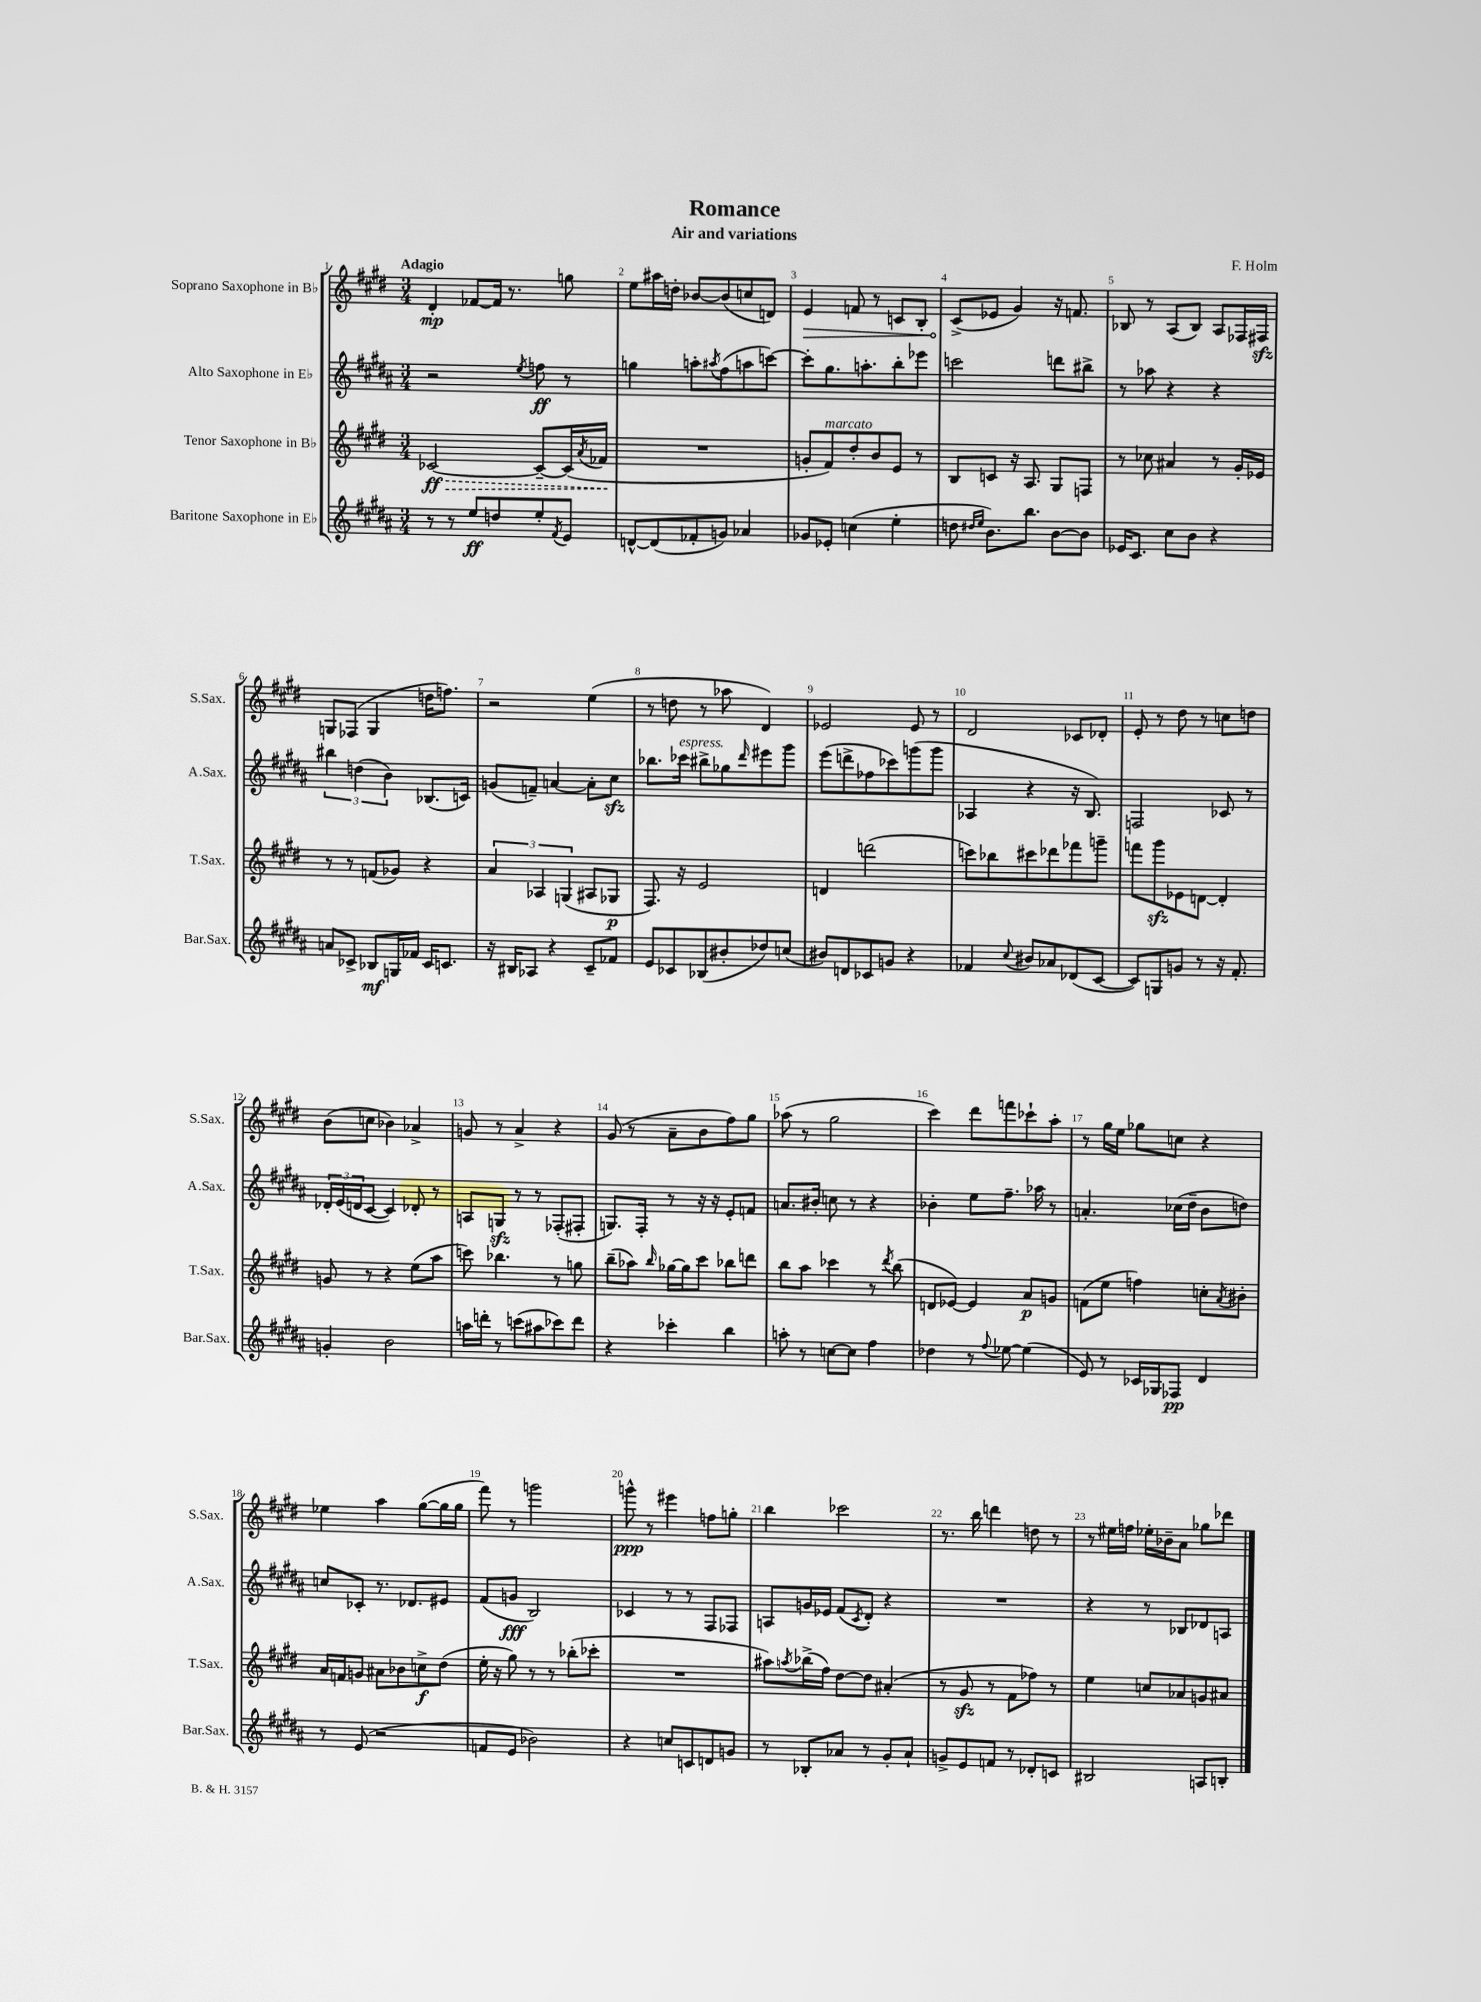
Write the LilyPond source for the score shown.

\header { title = "Romance" composer = "F. Holm" subtitle = "Air and variations" }
<<
\new StaffGroup <<
\new Staff = "s0" \with { instrumentName = "Soprano Saxophone in Bb" shortInstrumentName = "S.Sax." } {
    \clef treble \key e \major \numericTimeSignature \time 3/4 \tempo "Adagio"
    dis'4-.\mp fes'8~ fes'16 r8. g''8 |
    e''8 ais''16 d''16-. bes'8~ bes'8( c''8 d'8) |
    \once \override Hairpin.circled-tip = ##t e'4\> f'8 r8 c'8 b8-. |
    cis'8->\!( ees'8 gis'4) r16 f'8. |
    bes8 r8 a8( bes8) a8 fes16 fis16\sfz |
    g8 fes8( g4 d''16 f''8.) |
    r2 e''4( |
    r8 d''8 r8 aes''8 dis'4) |
    ees'2 ees'8 r8 |
    dis'2 ces'8 des'8-. |
    e'8-. r8 dis''8 r8 c''8 d''8 |
    b'8( c''8 bes'4) aes'4-> |
    g'8 r8 a'4-> r4 |
    gis'8( r8 a'8-- b'8 fis''8) gis''8 |
    aes''8( r8 gis''2 |
    cis'''4) dis'''8 f'''8 ces'''8-! a''8-. |
    r8 gis''16 e''16 ges''8 c''8 r4 |
    ees''4 a''4 gis''8~( gis''16 gis''16 |
    fis'''8) r8 g'''2 |
    g'''8-^\ppp r8 eis'''4 f''8 g''8-. |
    b''4 ces'''2 |
    r8. b''16 d'''4 d''8 r8 |
    r8 eis''16 f''16 ees''16-. bes'16-- a'8 ges''8 des'''8 \bar "|." |
}
\new Staff = "s1" \with { instrumentName = "Alto Saxophone in Eb" shortInstrumentName = "A.Sax." } {
    \clef treble \key b \major \numericTimeSignature \time 3/4
    r2 \acciaccatura { e''8 } f''8\ff r8 |
    g''4 a''8-. \acciaccatura { ais''8 } fis''8( a''8 c'''8~) |
    c'''8-. gis''8. a''8.-. b''8-. ees'''8 |
    c'''2 d'''8 bis''8-> |
    r8 aes''8 r4 r4 |
    \tuplet 3/2 { bis''4 d''4( b'4) } bes8.( c'16) |
    g'8( f'8--) a'4~ a'8-. cis''8\sfz |
    bes''8. ces'''16^\markup { \italic "espress." } bis''8-> ges''8 \grace { dis'''16 } eis'''8 gis'''8 |
    e'''8( d'''8-> fes''8 ces'''8) g'''8( g'''8 |
    aes4 r4 r16 b8.) |
    f2 ces'8 r8 |
    \tuplet 3/2 { des'16-. e'16( d'16 } cis'8~ cis'4) des'8-. r8 |
    a8 g8\sfz r8 r8 fes8-.( fis8-. |
    g8.) fis16-. r8 r16 r16 e'8-. f'8 |
    a'8. bis'16-. c''8 r8 r4 |
    bes'4-. e''8 fis''8.-- aes''16 r8 |
    a'4.-. ces''16( dis''16-- b'8 d''8) |
    c''8 ces'8-. r8. des'8. eis'8 |
    fis'8( g'8\fff b2) |
    ces'4 r8 r8 fis8 fes8 |
    a8 g'16 ees'16 fis'8( \acciaccatura { cis'8 } dis'8-.) r4 |
    R2. |
    r4 r8 bes8 des'8 a8 \bar "|." |
}
\new Staff = "s2" \with { instrumentName = "Tenor Saxophone in Bb" shortInstrumentName = "T.Sax." } {
    \clef treble \key e \major \numericTimeSignature \time 3/4
    \once \override Hairpin.style = #'dashed-line ces'2~\ff\> ces'8~-- ces'16( \acciaccatura { a'8 } fes'16\! |
    R2. |
    g'8-. fis'8^\markup { \italic "marcato" }) dis''8-. b'8 e'8 r8 |
    b8 c'8 r16 a8. gis8 f8 |
    r8 ces''8 ais'4 r8 gis'16-. ees'16 |
    r8 r8 f'8( ges'8) r4 |
    \tuplet 3/2 { a'4 aes4 g4( } ais8 ges8\p |
    fis8.) r16 e'2 |
    d'4 d'''2( |
    c'''8) bes''8 cis'''8 des'''8 fes'''8 g'''8-- |
    f'''8 gis'''8\sfz ees'8 d'8~ d'4-. |
    g'8 r8 r4 e''8( a''8 |
    c'''8) bes''4. r8 g''8 |
    b''8--( aes''8) \grace { b''16 } ges''16~ ges''16 cis'''8 bes''8 d'''8 |
    b''8 a''8 ces'''4 r8 \acciaccatura { dis'''8 } b''8( |
    d'8 ees'8~) ees'4 a'8\p g'8 |
    f'8( e''8 f''4) c''8-. \acciaccatura { a'8 } bis'8-. |
    a'16 f'16 g'8 ais'8 bes'8 c''8->\f dis''8( |
    e''16-. r16 gis''8) r8 r8 bes''8-.( ces'''8-. |
    R2. |
    ais''8) \acciaccatura { a''8 } bes''16->( fis''16) dis''8~ dis''8 ais'4-.( |
    r8 gis'8\sfz r8 fis'8 fes''8) r8 |
    e''4 c''8 aes'8 g'8 ais'8 \bar "|." |
}
\new Staff = "s3" \with { instrumentName = "Baritone Saxophone in Eb" shortInstrumentName = "Bar.Sax." } {
    \clef treble \key b \major \numericTimeSignature \time 3/4
    r8 r8 e''8\ff d''8 e''8-. \acciaccatura { fis'8 } e'8 |
    d'8~-^ d'8( fes'8-. g'8) aes'4 |
    ges'8 ees'8-. c''4( e''4-. |
    d''8 \grace { dis''16 e''16 } b'8.) b''8. b'8~ b'8 |
    ees'16 cis'8. cis''8 b'8 r4 |
    a'8 ces'8-> bes8\mf g16 fes'16 ces'16 c'8. |
    r16 bis16 aes8 r4 cis'8-- fes'8 |
    e'8 ces'8 bes8( bis'8-. des''8) c''8( |
    bis'8) d'8 ces'8 g'8 r4 |
    fes'4 \appoggiatura { cis''8 } bis'8 aes'8 des'8( cis'8~ |
    cis'8) g8 g'8 r8 r16 fis'8.-. |
    g'4-. b'2 |
    a''16 d'''16-. r8 c'''8( ais''8 ces'''8) d'''8 |
    r4 ces'''4-. b''4 |
    a''8-. r8 c''8~ c''8 fis''4 |
    des''4 r8 \appoggiatura { fis''8 } ees''8~ ees''4( |
    e'8) r8 ces'16 ges16 fes8\pp dis'4 |
    r8 e'8( r2 |
    f'8 e'8 bes'2) |
    r4 c''8 c'8 d'8 g'8 |
    r8 bes8-. aes'8 r8 gis'8-. aes'8-! |
    g'8-> e'8 f'8 r8 des'8-. c'8 |
    bis2 a8 b8-. \bar "|." |
}
>>
>>
\layout { \context { \Score \override BarNumber.break-visibility = ##(#f #t #t) barNumberVisibility = #all-bar-numbers-visible } }
